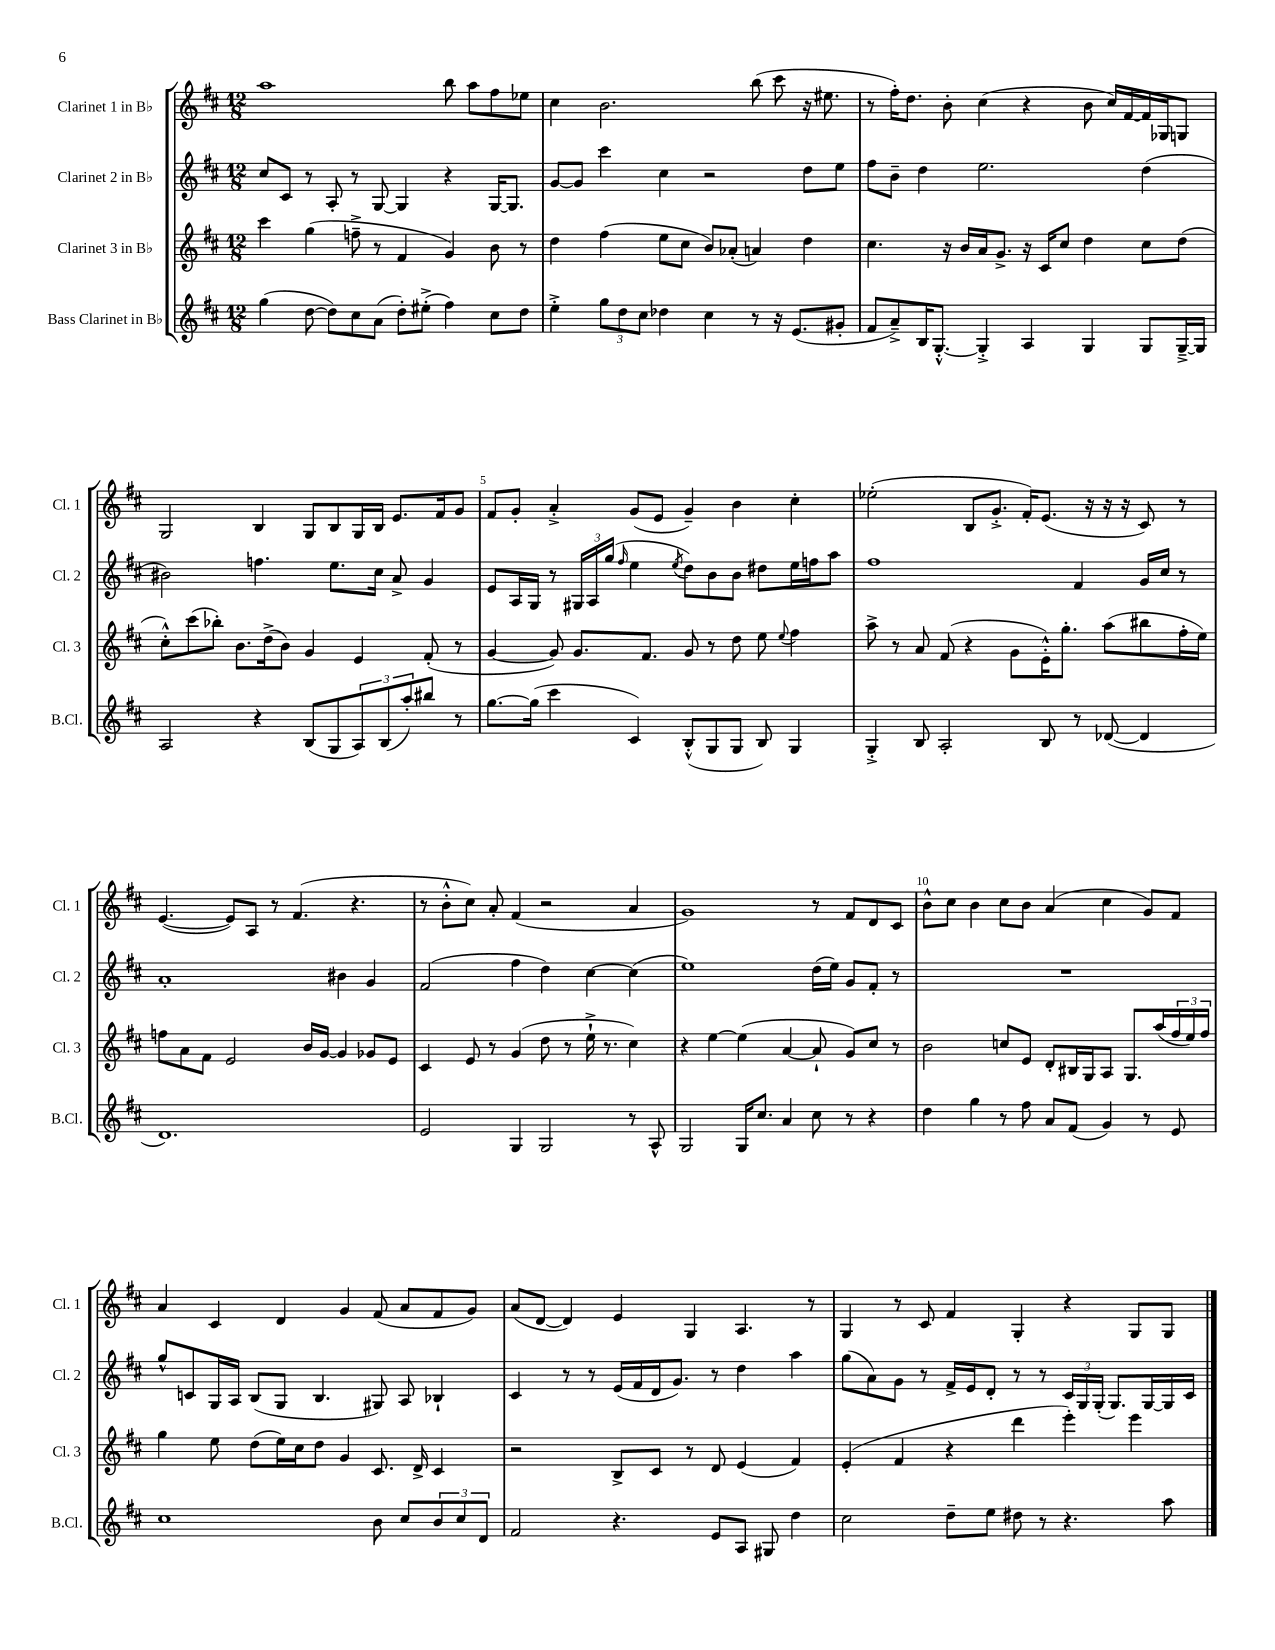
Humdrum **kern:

**kern	**kern	**kern	**kern
*part4	*part3	*part2	*part1
*staff4	*staff3	*staff2	*staff1
*I"Bass Clarinet in B♭	*I"Clarinet 3 in B♭	*I"Clarinet 2 in B♭	*I"Clarinet 1 in B♭
*I'B.Cl.	*I'Cl. 3	*I'Cl. 2	*I'Cl. 1
*clefG2	*clefG2	*clefG2	*clefG2
*k[f#c#]	*k[f#c#]	*k[f#c#]	*k[f#c#]
*M12/8	*M12/8	*M12/8	*M12/8
=1	=1	=1	=1
(4gg\	4ccc#\	8cc#/L	1aa
.	.	8c#/J	.
[8dd\	(4gg\	8r	.
8dd\L])	.	8A'/	.
8cc#\	8ffn~^\	8r	.
(8a\J	8r	[8G/	.
8dd'\L)	4f#/	4G/]	.
(8ee#X'^\J	.	.	.
4ff#\)	4g/)	4r	8bb\
.	.	.	8aa\L
8cc#\L	8b\	[16G/KL	8ff#\
.	.	8.G/J]	.
8dd\J	8r	.	8ee-X\J
=2	=2	=2	=2
4ee'^\	4dd\	[8g/L	4cc#\
.	.	8g/J]	.
12gg\L	(4ff#\	4ccc#\	2.b\
12dd\	.	.	.
12cc#\J	.	.	.
4dd-X\	8ee\L	4cc#\	.
.	8cc#\J	.	.
4cc#\	8b/L)	2r	.
.	(8a-X'/J	.	.
8r	4an/)	.	(8bb\
16r	.	.	8ccc#\
(8.e/L	.	.	.
.	4dd\	8dd\L	16r
.	.	.	8.ee#X\
8g#X'/J	.	8ee\J	.
=3	=3	=3	=3
8f#/L	4.cc#\	8ff#\L	8r
8a~^/)	.	8b~\J	16ff#'\KL)
.	.	.	8.dd\J
16B/K	.	4dd\	.
[8.G'^^/J	.	.	.
.	16r	.	8b'\
.	16b/LL	.	.
4G'^/]	16a/J	2.ee\	(4cc#\
.	8.g^/J	.	.
4A/	16r	.	4r
.	16c#/KL	.	.
.	8cc#/J	.	.
4G/	4dd\	.	8b\
.	.	.	16cc#/LL)
.	.	.	[16f#/
8G/L	8cc#\L	(4dd\	16f#/]
.	.	.	16G-X/J
[16G~^/L	(8dd\J	.	8Gn/J
16G/JJ]	.	.	.
!!LO:LB:g=z
=4	=4	=4	=4
2A/	8cc#'^^\L)	2b#X\)	2G/
.	(8ccc#\	.	.
.	8bb-X'\J)	.	.
.	8.b\L	.	.
4r	.	4.ffn\	4B/
.	(16dd^\k	.	.
.	8b\J)	.	.
(8B/L	4g/	.	8G/L
8G/	.	8.ee\L	8B/
12A/)	4e/	.	16G/L
.	.	16cc#\Jk	16B/JJ
(12B/	.	.	.
.	.	8a^/	8.e/L
12aa'/)	.	.	.
8bb#X/J	(8f#'/	4g/	.
.	.	.	16f#/k
8r	8r	.	8g/J
=5	=5	=5	=5
[8.gg\L	[4g/	8e/L	8f#/L
.	.	16A/L	8g'/J
(16gg\Jk]	.	16G/JJ	.
4ccc#\	8g/])	8r	4a'^/
.	8.g/L	24G#X/LL	.
.	.	24A/	.
.	.	(24gg/JJ	.
.	.	16qqff#/	.
4c#/)	.	4ee\	(8g/L
.	8.f#/J	.	.
.	.	.	8e/J
.	.	8qee/	.
(8B'^^/L	8g/	8dd\L)	4g~/)
8G/	8r	8b\	.
8G/J	8dd\	8b\J	4b\
8B/)	8ee\	8dd#X\L	.
.	8qqee/	.	.
4G/	4ff#\	16ee\L	4cc#'\
.	.	16ffn\J	.
.	.	8aa\J	.
=6	=6	=6	=6
4G'^/	8aa^\	1ff#	(2ee-X'\
.	8r	.	.
8B/	8a/	.	.
2A'/	(8f#/	.	.
.	4r	.	8B/L
.	.	.	8.g'^/J
.	8g\L	.	.
.	.	.	16f#'/KL)
8B/	16e'^^\K)	.	(8.e/J
.	8.gg'\J	.	.
8r	.	4f#/	.
.	.	.	16r
([8d-X/	(8aa\L	.	16r
.	.	.	16r
4d-/]	8bb#X\	16g/LL	8c#/)
.	.	16cc#/JJ	.
.	16ff#'\L	8r	8r
.	16ee\JJ)	.	.
!!LO:LB:g=z
=7	=7	=7	=7
1.d)	8ffn\L	1a'	([4.e/
.	8a\	.	.
.	8f#\J	.	.
.	2e/	.	8e/L])
.	.	.	8A/J
.	.	.	8r
.	.	.	(4.f#/
.	16b/LL	.	.
.	[16g/JJ	.	.
.	4g/]	4b#X\	.
.	.	.	4.r
.	8g-X/L	4g/	.
.	8e/J	.	.
=8	=8	=8	=8
2e/	4c#/	(2f#/	8r
.	.	.	8b'^^\L
.	8e/	.	8cc#\J)
.	8r	.	8a'/
4G/	(4g/	4ff#\	(4f#/
2G/	8dd\	4dd\)	2r
.	8r	.	.
.	16ee`^\	[4cc#\	.
.	8.r	.	.
8r	4cc#\)	(4cc#\]	4a/
8A^^/	.	.	.
=9	=9	=9	=9
2G/	4r	1ee)	1g)
.	[4ee\	.	.
16G/KL	(4ee\]	.	.
8.cc#/J	.	.	.
4a/	[4a/	.	.
8cc#\	8a`/]	(16dd\LL	8r
.	.	16ee\JJ)	.
8r	8g/L)	8g/L	8f#/L
4r	8cc#/J	8f#'/J	8d/
.	8r	8r	8c#/J
=10	=10	=10	=10
4dd\	2b\	1.r	8b^^\L
.	.	.	8cc#\J
4gg\	.	.	4b\
8r	8ccn/L	.	8cc#\L
8ff#\	8e/J	.	8b\J
8a/L	8d'/L	.	(4a/
(8f#/J	16B#X/L	.	.
.	16G/J	.	.
4g/)	8A/J	.	4cc#\
.	8.G/L	.	.
8r	.	.	8g/L)
.	(16aa/L	.	.
8e/	24ff#/	.	8f#/J
.	24ee/)	.	.
.	24ff#/JJ	.	.
!!LO:LB:g=z
=11	=11	=11	=11
1cc#	4gg\	8gg^^/L	4a/
.	.	8cn/	.
.	8ee\	16G/L	4c#/
.	.	16A/JJ	.
.	(8dd\L	(8B/L	.
.	16ee\L)	8G/J	4d/
.	16cc#\J	.	.
.	8dd\J	4.B/	.
.	4g/	.	4g/
8b\	8.c#/	8G#X/)	(8f#/
8cc#/L	.	8A/	8a/L
.	16d^/	.	.
12b/	4c#/	4B-X`/	8f#/
12cc#/	.	.	.
.	.	.	8g/J)
12d/J	.	.	.
=12	=12	=12	=12
2f#/	2r	4c#/	(8a/L
.	.	.	[8d/J
.	.	8r	4d/])
.	.	8r	.
4.r	8B^/L	(16e/LL	4e/
.	.	16f#/	.
.	8c#/J	16d/J	.
.	.	8.g/J)	.
.	8r	.	4G/
8e/L	8d/	8r	.
8A/J	(4e/	4dd\	4.A/
8G#X/	.	.	.
4dd\	4f#/)	4aa\	.
.	.	.	8r
=13	=13	=13	=13
2cc#\	(4e'/	(8gg\L	4G/
.	.	8a\)	.
.	4f#/	8g\J	8r
.	.	8r	8c#/
8dd~\L	4r	16f#^/LL	4f#/
.	.	16e/J	.
8ee\J	.	8d'/J	.
8dd#X\	4ddd\	8r	4G'/
8r	.	8r	.
4.r	4eee'\)	24c#/LL	4r
.	.	24G/	.
.	.	(24G'/JJ	.
.	.	8.G/L)	.
.	4eee\	.	8G/L
.	.	[16G/L	.
8aa\	.	16G/]	8G/J
.	.	16c#/JJ	.
==	==	==	==
*-	*-	*-	*-
